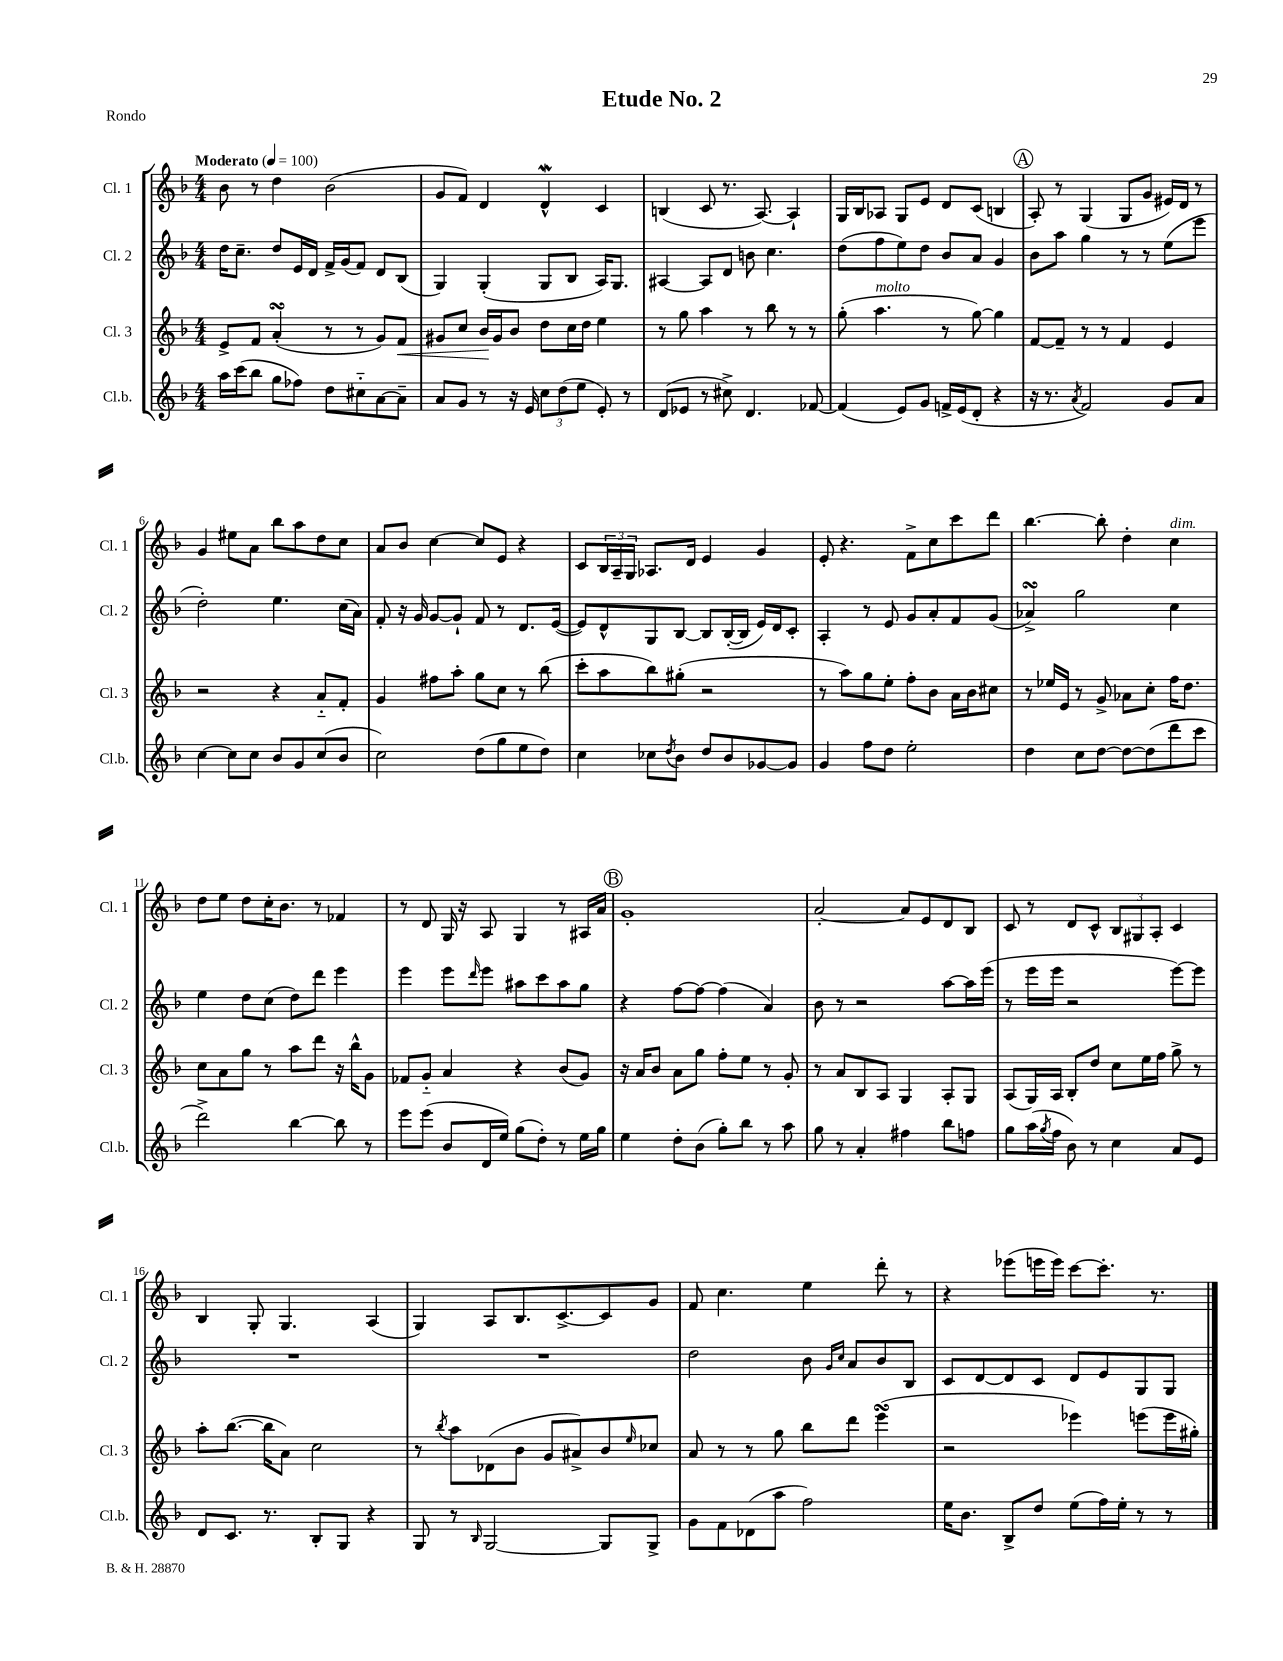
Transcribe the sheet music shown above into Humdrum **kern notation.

**kern	**kern	**kern	**kern
*staff4	*staff3	*staff2	*staff1
*clefG2	*clefG2	*clefG2	*clefG2
*k[b-]	*k[b-]	*k[b-]	*k[b-]
*M4/4	*M4/4	*M4/4	*M4/4
*MM100	*MM100	*MM100	*MM100
16aa\LL	8e^/L	16dd\LK	8b-\
(16ccc\J	.	8.cc~\J	.
8bb-\J	8f/J	.	8r
8gg\L	(4a'/	8dd/L	4dd\
8ff-\J)	.	16e/L	.
.	.	16d/JJ	.
8dd\L	8r	16f^/LL	(2b-\
.	.	(16g/J	.
8cc#'~\	8r	8f/J)	.
[8a\	8g/L)	8d/L	.
8a~\]J	8f/J	(8B-/J	.
=	=	=	=
8a/L	8g#/L	4G/)	8g/L
8g/J	8cc/J	.	8f/J)
8r	16b-/LL	(4G'/	4d/
.	16g#/J	.	.
16r	8b-/J	.	.
16e/	.	.	.
12cc\L	8dd\L	8G/L	4d^^/
(12dd\	.	.	.
.	16cc\L	8B-/J	.
12ee\J	.	.	.
.	16dd\JJ	.	.
8e'/)	4ee\	16A/LK)	4c/
.	.	8.G/J	.
8r	.	.	.
=	=	=	=
(8d/L	8r	[4A#/	(4B/
8e-/J	8gg\	.	.
8r	4aa\	8A#/]L	8c/
8cc#^\)	.	8d/J	8.r
4.d/	8r	8b\	.
.	.	.	[8.A/)
.	8bb-\	4.cc\	.
.	8r	.	4A`/]
[8f-/	8r	.	.
=	=	=	=
(4f-/]	(8gg'\	(8dd\L	16G/LL
.	.	.	16B-/J
.	4.aa\	8ff\	8A-/J
8e/L)	.	8ee\)	8G/L
8g/J	.	8dd\J	8e/J
16f^/LL	8r	8b-/L	8d/L
(16e/J	.	.	.
8d'/J	[8gg\)	8a/J	(8c/J
4r	4gg\]	4g/	4B/
=	=	=	=
16r	[8f/L	8b-\L	8A'/)
8.r	.	.	.
.	8f~/]J	8aa\J	8r
8qa/	.	.	.
2f/)	8r	4gg\	(4G/
.	8r	.	.
.	4f/	8r	8G/L
.	.	8r	8g/J
8g/L	4e/	(8ee\L	16e#/LL)
.	.	.	16d/JJ
8a/J	.	8eee\J	8r
=	=	=	=
[4cc\	2r	2dd'\)	4g/
8cc\]L	.	.	8ee#\L
8cc\J	.	.	8a\J
8b-/L	4r	4.ee\	8bb-\L
8g/	.	.	8aa\
(8cc/	8a'~/L	.	8dd\
8b-/J	8f'/J	(16cc\LL	8cc\J
.	.	16a\JJ)	.
=	=	=	=
2cc\)	4g/	8f'/	8a/L
.	.	16r	8b-/J
.	.	16g/	.
.	8ff#\L	[8g/L	[4cc\
.	8aa'\J	8g`/]J	.
(8dd\L	8gg\L	8f/	8cc/]L
8gg\	8cc\J	8r	8e/J
8ee\	8r	8.d/L	4r
8dd\J)	(8bb-\	.	.
.	.	([16e/Jk	.
=	=	=	=
4cc\	8ccc'\L	8e/]L)	8c/L
.	8aa\	8d^^/	24B-/L
.	.	.	24A~/
.	.	.	24G/JJ
8cc-\L	8bb-\)	8G/	8.A-/L
8qdd/	.	.	.
8b-\J	(8gg#'\J	[8B-/J	.
.	.	.	16d/Jk
8dd/L	2r	8B-/]L	4e/
8b-/	.	([16B-'/L	.
.	.	16B-/]JJ	.
[8g-/	.	16e/LL)	4g/
.	.	16d/J	.
8g-/]J	.	8c'/J	.
=	=	=	=
4g/	8r	4A'/	8e'/
.	8aa\L)	.	4.r
8ff\L	8gg\	8r	.
8dd\J	8ee'\J	8e/	.
2ee'\	8ff'\L	8g/L	8f^\L
.	8b-\J	8a'/	8cc\
.	16a\LL	8f/	8ccc\
.	16b-\J	.	.
.	8cc#\J	(8g/J	8ddd\J
=	=	=	=
4dd\	8r	4a-^/)	[4.bb-\
.	16ee-/LL	.	.
.	16e/JJ	.	.
8cc\L	8r	2gg\	.
[8dd\J	8g^/	.	8bb-'\]
8dd\_L	8a-\L	.	4dd'\
(8dd\]	8cc'\J	.	.
8ddd\	16ff\LK	4cc\	4cc\
.	8.dd\J	.	.
8ccc\J	.	.	.
=	=	=	=
2ddd^\)	8cc\L	4ee\	8dd\L
.	8a\	.	8ee\J
.	8gg\J	8dd\L	8dd\L
.	8r	(8cc\J	16cc'\K
.	.	.	8.b-\J
[4bb-\	8aa\L	8dd\L)	.
.	8ddd\J	8ddd\J	8r
8bb-\]	16r	4eee\	4f-/
.	16bb-^^\LK	.	.
8r	8g\J	.	.
=	=	=	=
8eee\L	8f-/L	4eee\	8r
(8eee\J	8g'~/J	.	8d/
8b-/L	4a/	8eee\L	16G/
.	.	.	16r
.	.	16qqddd/	.
16d/L	.	8eee\J	8A/
16ee/JJ)	.	.	.
(8gg\L	4r	8aa#\L	4G/
8dd'\J)	.	8ccc\	.
8r	(8b-/L	8aa#\	8r
16ee\LL	8g/J)	8gg\J	16A#/LL
16gg\JJ	.	.	16a/JJ
=	=	=	=
4ee\	16r	4r	1g'
.	16a/LK	.	.
.	8b-/J	.	.
8dd'\L	8a\L	[8ff\L	.
(8b-\J	8gg\J	8ff\_J	.
8gg'\L)	8ff'\L	(4ff\]	.
8bb-\J	8ee\J	.	.
8r	8r	4a/)	.
8aa\	8g'/	.	.
=	=	=	=
8gg\	8r	8b-\	[2a'/
8r	8a/L	8r	.
4a'/	8B-/	2r	.
.	8A/J	.	.
4ff#\	4G/	.	8a/]L
.	.	.	8e/
8bb-\L	8A'/L	[8aa\L	8d/
8ff\J	8G/J	16aa\]L	8B-/J
.	.	(16eee\JJ	.
=	=	=	=
8gg\L	(8A/L	8r	8c/
(16aa\L	16G/L)	16eee\LL	8r
8qgg/	.	.	.
16ff\JJ	16A/JJ	16eee\JJ	.
8b-\)	8B-'/L	2r	8d/L
8r	8dd/J	.	8c^^/J
4cc\	8cc\L	.	12B-/L
.	.	.	12G#/
.	16ee\L	.	.
.	.	.	12A'/J
.	16ff\JJ	.	.
8a/L	8gg^\	[8eee\L)	4c/
8e/J	8r	8eee\]J	.
=	=	=	=
8d/L	8aa'\L	1r	4B-/
8.c/J	([8.bb-\J	.	.
.	.	.	8G'/
8.r	16bb-\]LK	.	.
.	8a\J)	.	4.G/
8B-'/L	2cc\	.	.
8G/J	.	.	.
4r	.	.	(4A/
=	=	=	=
8G/	8r	1r	4G/)
.	8qbb-/	.	.
8r	8aa\L	.	.
16qqB-/	.	.	.
[2G/	(8d-\	.	8A/L
.	8b-\J	.	8.B-/
.	8g/L	.	.
.	.	.	[8.c^/
.	8a#^/)	.	.
8G/]L	8b-/	.	8c/]
.	16qqee/	.	.
8G^/J	8cc-/J	.	8g/J
=	=	=	=
8g\L	8a/	2dd\	8f/
8f\	8r	.	4.cc\
(8d-\	8r	.	.
8aa\J	8gg\	.	.
2ff\)	8bb-\L	8b-\	4ee\
.	.	16qqg/LL	.
.	.	16qqcc/JJ	.
.	8ddd\J	8a/L	.
.	(4eee\	8b-/	8ddd'\
.	.	8B-/J	8r
=	=	=	=
16ee\LK	2r	8c/L	4r
8.b-\J	.	.	.
.	.	[8d/	.
8B-^/L	.	8d/]	(8eee-\L
8dd/J	.	8c/J	16eee\L
.	.	.	16eee\JJ)
(8ee\L	4eee-\)	8d/L	[8ccc\L
16ff\L)	.	8e/	8.ccc'\]J
16ee'\JJ	.	.	.
8r	(8eee\L	8G/	.
.	.	.	8.r
8r	16eee\L	8G/J	.
.	16gg#'\JJ)	.	.
==	==	==	==
*-	*-	*-	*-
